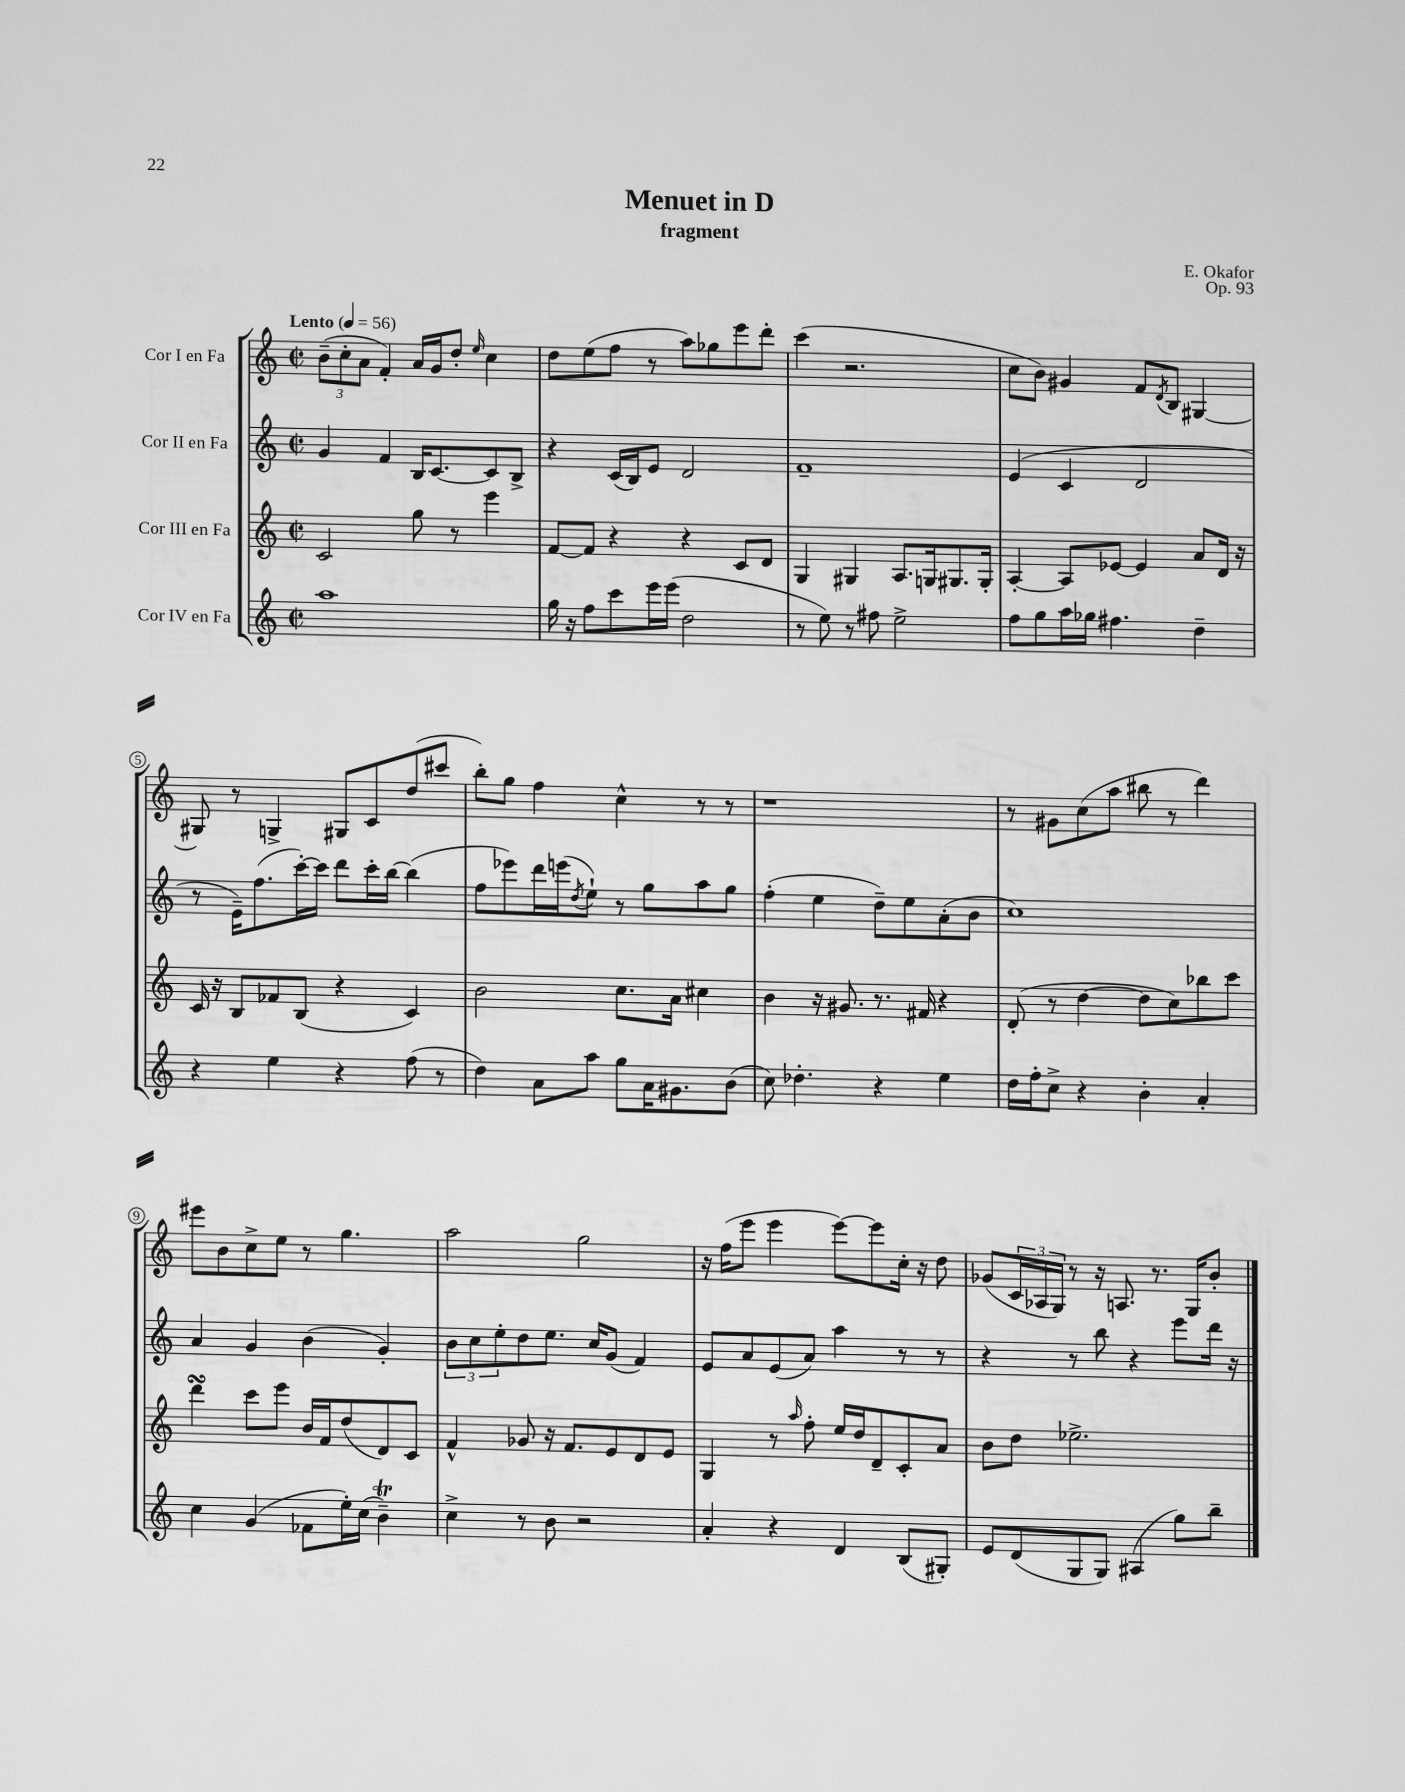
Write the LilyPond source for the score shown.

\header { title = "Menuet in D" composer = "E. Okafor" subtitle = "fragment" opus = "Op. 93" }
<<
\new StaffGroup <<
\new Staff = "s0" \with { instrumentName = "Cor I en Fa" } {
    \clef treble \key c \major \defaultTimeSignature \time 2/2 \tempo "Lento" 4 = 56
    \tuplet 3/2 { b'8--( c''8-. a'8 } f'4-.) a'16 g'16 d''8-. \grace { e''16 } c''4 |
    d''8 e''8( f''8 r8 a''8) ges''8 e'''8 d'''8-. |
    c'''4( r2. |
    c''8 b'8) gis'4 f'8 \acciaccatura { d'8 } b8 gis4~ |
    gis8 r8 g4-> gis8 c'8 d''8( cis'''8 |
    b''8-.) g''8 f''4 c''4-^ r8 r8 |
    r1 |
    r8 gis'8 c''8( a''8 bis''8 r8 d'''4) |
    eis'''8 b'8 c''8-> e''8 r8 g''4. |
    a''2 g''2 |
    r16 f''16( e'''8 e'''4 e'''8~) e'''8 c''16-. r16 d''8 |
    ges'8( \tuplet 3/2 { c'16 aes16 g16) } r8 r16 a8. r8. g16 b'8-. \bar "|." |
}
\new Staff = "s1" \with { instrumentName = "Cor II en Fa" } {
    \clef treble \key c \major \defaultTimeSignature \time 2/2
    g'4 f'4 b16 c'8.~ c'8 b8-> |
    r4 c'16( b16) e'8 d'2 |
    f'1-- |
    e'4( c'4 d'2 |
    r8 e'16--) f''8.( c'''16~-.) c'''16 d'''8 c'''16-. b''16~ b''4( |
    f''8 ees'''8) d'''16 e'''16( \acciaccatura { d''8 } e''8-!) r8 g''8 a''8 g''8 |
    f''4-.( e''4 d''8--) e''8 a'8-.( b'8 |
    c''1) |
    a'4 g'4 b'4( g'4-.) |
    \tuplet 3/2 { b'8 c''8 e''8-. } d''8 e''8. c''16 g'8( f'4) |
    e'8 a'8 e'8( a'8) a''4 r8 r8 |
    r4 r8 b''8 r4 e'''8 d'''16 r16 \bar "|." |
}
\new Staff = "s2" \with { instrumentName = "Cor III en Fa" } {
    \clef treble \key c \major \defaultTimeSignature \time 2/2
    c'2 g''8 r8 e'''4 |
    f'8~ f'8 r4 r4 c'8 d'8 |
    g4 gis4 a8. g16 gis8. gis16-. |
    a4~-. a8 ees'8~ ees'4 a'8 d'16 r16 |
    c'16 r16 b8 fes'8 b8( r4 c'4) |
    b'2 c''8. a'16 cis''4 |
    b'4 r16 gis'8. r8. fis'16 r4 |
    d'8-.( r8 d''4~ d''8 c''8) bes''8 c'''8 |
    d'''4\turn c'''8 e'''8 b'16 f'16 d''8( d'8) c'8 |
    f'4-^ ges'8 r16 f'8. e'8 d'8 e'8 |
    g4 r8 \grace { a''16 } f''8-. e''16 d''16 d'8-- c'8-. a'8 |
    b'8 d''8 ees''2.-> \bar "|." |
}
\new Staff = "s3" \with { instrumentName = "Cor IV en Fa" } {
    \clef treble \key c \major \defaultTimeSignature \time 2/2
    a''1 |
    g''16 r16 f''8 c'''8 e'''16 e'''16( d''2 |
    r8 e''8) r8 fis''8 e''2-> |
    f''8 g''8 a''16 ges''16 fis''4. d''4-- |
    r4 e''4 r4 f''8( r8 |
    d''4) a'8 a''8 g''8 a'16 gis'8. b'8( |
    c''8) des''4.-. r4 e''4 |
    d''16 f''16-. c''8-> r4 b'4-. a'4-. |
    c''4 g'4( fes'8 e''16-.) c''16( b'4--\trill) |
    c''4-> r8 b'8 r2 |
    a'4-. r4 d'4 b8( gis8-.) |
    e'8 d'8( g8 g8) ais4( g''8) b''8-- \bar "|." |
}
>>
>>
\layout { \context { \Score \override BarNumber.stencil = #(make-stencil-circler 0.1 0.3 ly:text-interface::print) } }
